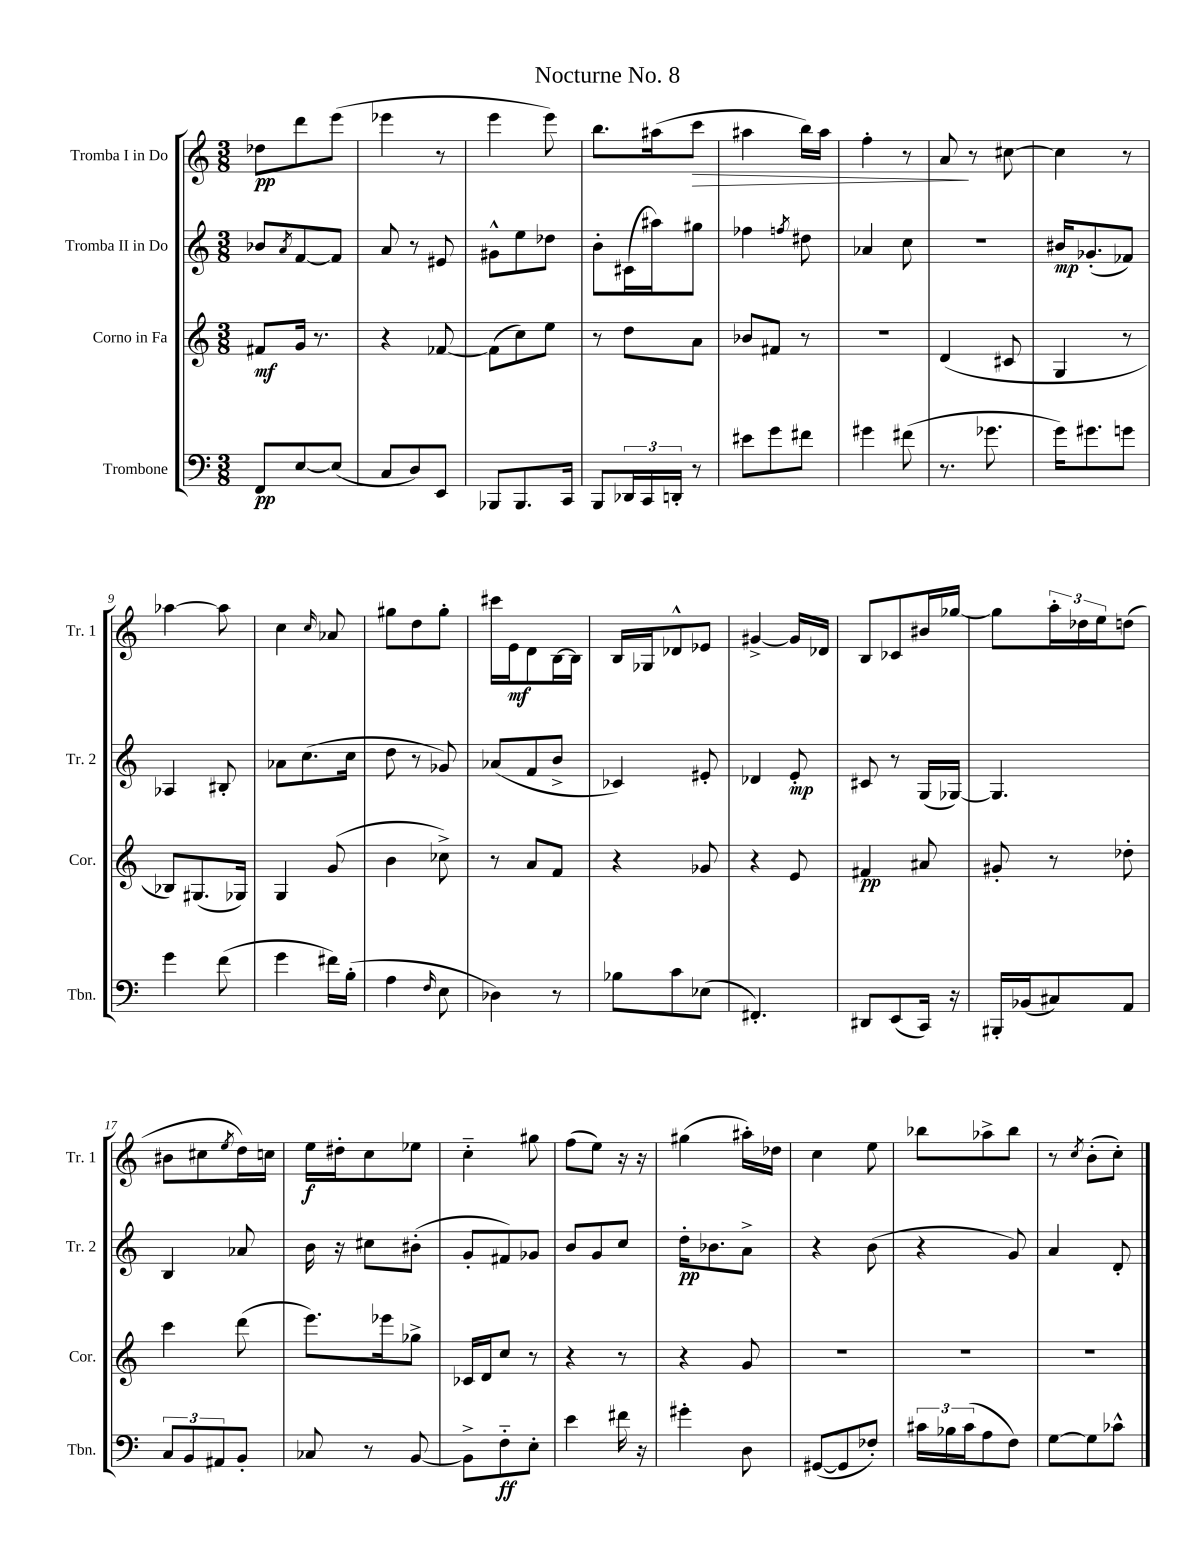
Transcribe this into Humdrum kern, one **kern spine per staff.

**kern	**kern	**kern	**kern
*staff4	*staff3	*staff2	*staff1
*clefF4	*clefG2	*clefG2	*clefG2
*k[]	*k[]	*k[]	*k[]
*M3/8	*M3/8	*M3/8	*M3/8
8FF	8f#	8b-	8dd-
.	.	8qa	.
[8E	16g	[8f	8ddd
.	8.r	.	.
(8E]	.	8f]	(8eee
=	=	=	=
8C	4r	8a	4eee-
8D)	.	8r	.
8EE	[8f-	8e#	8r
=	=	=	=
8BBB-	(8f-]	8g#^^	4eee
8.BBB-	8cc)	8ee	.
.	8ee	8dd-	8eee)
16CC	.	.	.
=	=	=	=
8BBB	8r	8b'	8.bb
24DD-	8dd	(16c#	.
24CC	.	.	.
.	.	16aa#)	(16aa#
24DD'	.	.	.
8r	8a	8gg#	8ccc
=	=	=	=
8e#	8b-	4ff-	4aa#
8g	8f#	.	.
.	.	8qff	.
8f#	8r	8dd#	16bb)
.	.	.	16aa#
=	=	=	=
4g#	4.r	4a-	4ff'
(8f#	.	8cc	8r
=	=	=	=
8.r	(4d	4.r	8a
.	.	.	8r
8.g-	.	.	.
.	8c#	.	[8cc#
=	=	=	=
16g)	4G	16b#	4cc#]
8.g#	.	(8.g-'	.
8g	8r	8f-)	8r
=	=	=	=
4g	8B-)	4A-	[4aa-
.	(8.G#	.	.
(8f	.	8B#'	8aa-]
.	16G-)	.	.
=	=	=	=
4g	4G	8a-	4cc
.	.	(8.cc	.
.	.	.	16qqcc
16f#)	(8g	.	8a-
(16B'	.	16cc	.
=	=	=	=
4A	4b	8dd	8gg#
.	.	8r	8dd
16qqF	.	.	.
8E	8cc-^)	8g-)	8gg#'
=	=	=	=
4D-)	8r	(8a-	16ccc#
.	.	.	16e
.	8a	8f	8d
8r	8f	8b^	[16B
.	.	.	16B]
=	=	=	=
8B-	4r	4c-)	16B
.	.	.	16G-
8c	.	.	8d-^^
(8E-	8g-	8e#'	8e-
=	=	=	=
4.FF#')	4r	4d-	[4g#^
.	8e	8e'	16g#]
.	.	.	16d-
=	=	=	=
8DD#	4f#	8c#	8B
(8EE	.	8r	8c-
16CC)	8a#	(16G	16b#
16r	.	[16G-)	[16gg-
=	=	=	=
16BBB#'	8g#'	4.G-]	8gg-]
(16BB-	.	.	.
8C#)	8r	.	24aa'
.	.	.	24dd-
.	.	.	24ee
8AA	8dd-'	.	(8dd
=	=	=	=
12C	4ccc	4B	8b#
12BB	.	.	.
.	.	.	8cc#
12AA#	.	.	.
.	.	.	8qee
8BB'	(8ddd	8a-	16dd)
.	.	.	16cc
=	=	=	=
8C-	8.eee)	16b	16ee
.	.	16r	16dd#'
8r	.	8cc#	8cc
.	16eee-	.	.
[8BB	8gg-^	(8b#'	8ee-
=	=	=	=
8BB^]	16c-	8g'	4cc'~
.	16d	.	.
8F'~	8cc	8f#)	.
8E'	8r	8g-	8gg#
=	=	=	=
4e	4r	8b	(8ff
.	.	8g	8ee)
16f#	8r	8cc	16r
16r	.	.	16r
=	=	=	=
4g#'	4r	16dd'	(4gg#
.	.	8.b-	.
8D	8g	8a^	16aa#')
.	.	.	16dd-
=	=	=	=
([8GG#	4.r	4r	4cc
8GG#]	.	.	.
8F-')	.	(8b	8ee
=	=	=	=
24c#	4.r	4r	8bb-
24B-	.	.	.
(24c#	.	.	.
8A	.	.	8aa-^
8F)	.	8g)	8bb-
=	=	=	=
[8G	4.r	4a	8r
.	.	.	8qcc
8G]	.	.	(8b'
8c-^^	.	8d'	8cc')
==	==	==	==
*-	*-	*-	*-
